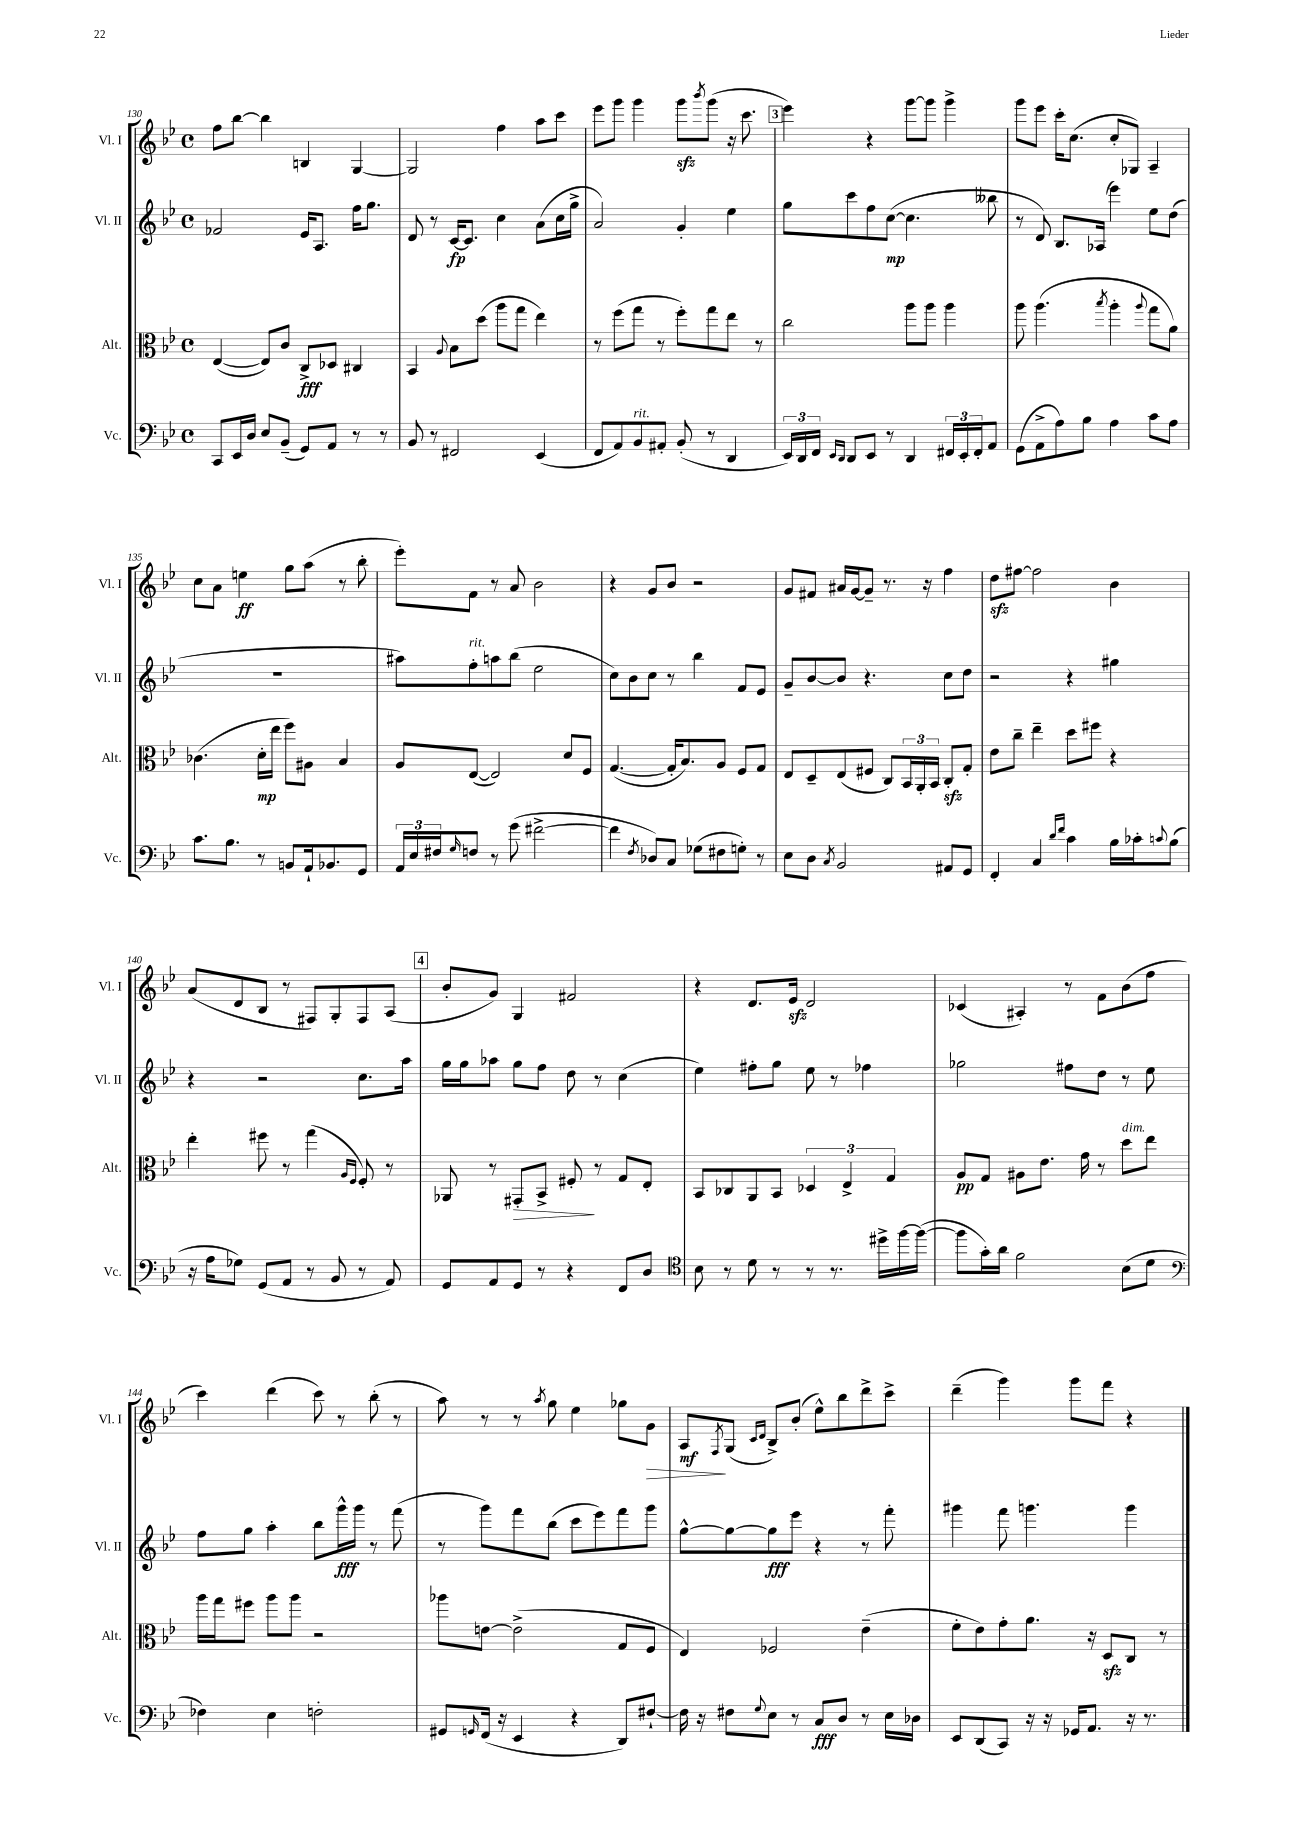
<<
\new StaffGroup <<
\new Staff = "s0" \with { instrumentName = "Vl. I" shortInstrumentName = "Vl. I" } {
    \clef treble \key bes \major \defaultTimeSignature \time 4/4
    f''8 bes''8~ bes''4 b4 g4~ |
    g2 f''4 a''8 c'''8 |
    ees'''8 g'''8 g'''4 g'''8\sfz \acciaccatura { bes'''8 } g'''8( r16 c'''8. |
    \mark \markup { \box "3" } ees'''4) r4 g'''8~ g'''8 g'''4-> |
    g'''8 ees'''8 c'''16-. c''8.( c''8-. ges8) a4-- |
    c''8 a'8 e''4\ff g''8 a''8( r8 bes''8-. |
    ees'''8-.) f'8 r8 a'8 bes'2 |
    r4 g'8 bes'8 r2 |
    g'8 fis'8 ais'16 g'16~ g'8-- r8. r16 f''4 |
    d''8\sfz fis''8~ fis''2 bes'4 |
    a'8( d'8 bes8 r8 fis8) g8-. fis8 a8( |
    \mark \markup { \box "4" } bes'8-. g'8) g4 fis'2 |
    r4 d'8. ees'16\sfz d'2 |
    ces'4( ais4-.) r8 f'8 bes'8( f''8 |
    c'''4) d'''4( c'''8) r8 bes''8-.( r8 |
    a''8) r8 r8 \acciaccatura { a''8 } g''8 ees''4 ges''8 g'8\> |
    a8\mf\! \acciaccatura { f8 } g8( \grace { c'16 d'16 } bes8->) bes'8-.( ees''8-^) bes''8 d'''8-> c'''8-> |
    d'''4--( g'''4) g'''8 f'''8 r4 \bar "|." |
}
\new Staff = "s1" \with { instrumentName = "Vl. II" shortInstrumentName = "Vl. II" } {
    \clef treble \key bes \major \defaultTimeSignature \time 4/4
    fes'2 ees'16 a8. f''16 g''8. |
    d'8 r8 c'16~\fp c'8. c''4 a'8( c''16 g''16-> |
    a'2) g'4-. ees''4 |
    \mark \markup { \box "3" } g''8 c'''8 f''8 c''8~\mp( c''4. beses''8 |
    r8 d'8) bes8. aes16( ees'''4) ees''8 d''8( |
    R1 |
    ais''8) f''8-.^\markup { \italic "rit." } a''8 bes''8( ees''2 |
    c''8) bes'8 c''8 r8 bes''4 f'8 ees'8 |
    g'8-- bes'8~ bes'8 r4. c''8 d''8 |
    r2 r4 gis''4 |
    r4 r2 c''8. a''16 |
    \mark \markup { \box "4" } g''16 g''16 aes''8 g''8 f''8 d''8 r8 c''4( |
    ees''4) fis''8-. g''8 ees''8 r8 fes''4 |
    ges''2 fis''8 d''8 r8 ees''8 |
    f''8 g''8 a''4-. bes''8 g'''16-^\fff g'''16 r8 f'''8( |
    r8 g'''8) f'''8 bes''8( c'''8 ees'''8) f'''8 g'''8 |
    g''8~-^ g''8~ g''8\fff ees'''8 r4 r8 f'''8-. |
    gis'''4 f'''8 g'''4. g'''4 \bar "|." |
}
\new Staff = "s2" \with { instrumentName = "Alt." shortInstrumentName = "Alt." } {
    \clef alto \key bes \major \defaultTimeSignature \time 4/4
    ees4~( ees8) c'8 c8->\fff des8 cis4 |
    bes,4 \appoggiatura { a8 } bes8 d''8( a''8 g''8 ees''4) |
    r8 f''8( g''8 r8 f''8-.) g''8 ees''8 r8 |
    \mark \markup { \box "3" } c''2 a''8 a''8 a''4 |
    a''8 a''4.( \acciaccatura { bes''8 } a''4-. \appoggiatura { a''8 } g''8 a'8) |
    ces'4.( d'16-.\mp ees''16 f''8) ais8 bes4 |
    a8 ees8~( ees2) d'8 f8 |
    g4.~( g16-. bes8.) a8 f8 g8 |
    ees8 d8-- ees8( fis8 c8) \tuplet 3/2 { bes,16 a,16-. bes,16 } c8-.\sfz g8-. |
    ees'8 c''8-- ees''4-- d''8 fis''8 r4 |
    ees''4-. fis''8 r8 g''4( \grace { a16 f16 } f8-.) r8 |
    \mark \markup { \box "4" } aes,8 r8 gis,8-.\> bes,8-> fis8-.\! r8 g8 ees8-. |
    bes,8 ces8 a,8 bes,8 \tuplet 3/2 { des4 ees4-> g4 } |
    a8\pp g8 ais8 ees'8. g'16 r8 d''8^\markup { \italic "dim." } ees''8 |
    a''16 g''16 fis''8 a''8 a''8 r2 |
    aes''8 e'8~ e'2->( g8 f8 |
    ees4) fes2 ees'4--( |
    f'8-. ees'8) g'8-. a'8. r16 d8\sfz c8 r8 \bar "|." |
}
\new Staff = "s3" \with { instrumentName = "Vc." shortInstrumentName = "Vc." } {
    \clef bass \key bes \major \defaultTimeSignature \time 4/4
    c,8 ees,16 d16 ees8 bes,8--( g,8) a,8 r8 r8 |
    bes,8 r8 fis,2 ees,4( |
    f,8 a,8) bes,8^\markup { \italic "rit." } ais,8-. bes,8-.( r8 d,4 |
    \mark \markup { \box "3" } \tuplet 3/2 { ees,16) d,16 f,16 } \grace { ees,16 d,16 } d,8 ees,8 r8 d,4 \tuplet 3/2 { fis,16 ees,16-. fis,16-. } a,8 |
    g,8( a,8-> a8) bes8 a4 c'8 a8 |
    c'8. bes8. r8 b,8 a,16-! bes,8. g,8 |
    \tuplet 3/2 { a,16 ees16 fis16 } \grace { g16 } f8 r8 g'8( fis'2~-> |
    fis'4 \acciaccatura { f8 } des8) c8 ges8( fis8 g8-.) r8 |
    ees8 d8 \acciaccatura { c8 } bes,2 ais,8 g,8 |
    f,4-. c4 \grace { d'16 f'16 } c'4 bes16 ces'16-. \appoggiatura { c'8 } bes8( |
    r16 a16 ges8) g,8( a,8 r8 bes,8 r8 a,8) |
    \mark \markup { \box "4" } g,8 a,8 g,8 r8 r4 f,8 d8 |
    \clef tenor bes8 r8 d'8 r8 r8 r8. dis''16-> f''16~ f''16~( |
    f''8 g'16-.) a'16 f'2 bes8( d'8 |
    \clef bass fes4) ees4 f2-. |
    gis,8 \grace { g,16 } f,16( r16 ees,4 r4 d,8) fis8~-! |
    fis16 r16 fis8 \appoggiatura { g8 } ees8 r8 c8\fff d8 r8 ees16 des16 |
    ees,8 d,8( c,8) r16 r16 ges,16 a,8. r16 r8. \bar "|." |
}
>>
>>
\layout { \context { \Score currentBarNumber = #130 } }
